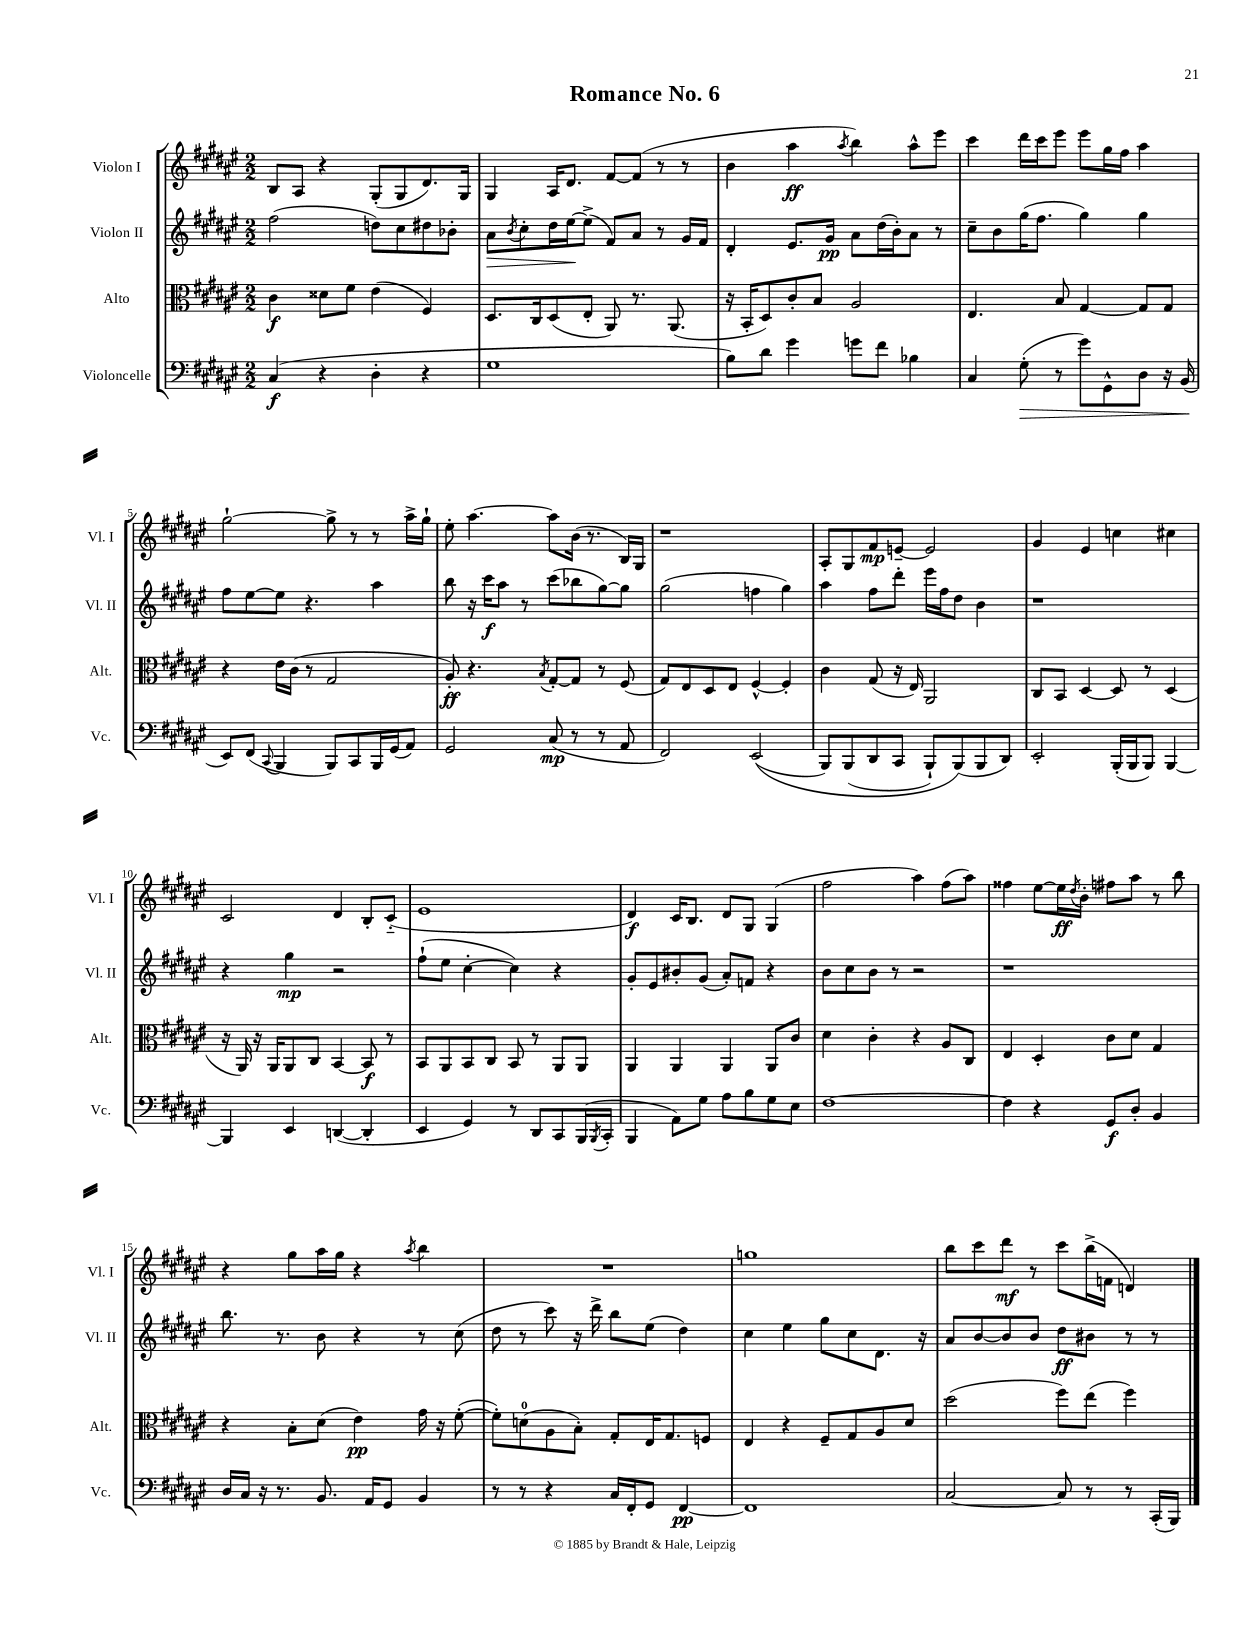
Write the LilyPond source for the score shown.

\header { title = "Romance No. 6" }
<<
\new StaffGroup <<
\new Staff = "s0" \with { instrumentName = "Violon I" shortInstrumentName = "Vl. I" } {
    \clef treble \key fis \major \numericTimeSignature \time 2/2
    b8 ais8 r4 gis8-.( gis8 dis'8.) gis16 |
    gis4 ais16 dis'8. fis'8~ fis'8( r8 r8 |
    b'4 ais''4\ff \acciaccatura { ais''8 } b''4) ais''8-^ eis'''8 |
    cis'''4 dis'''16 cis'''16 eis'''8 eis'''8 gis''16 fis''16 ais''4 |
    gis''2~-! gis''8-> r8 r8 ais''16-> gis''16-! |
    eis''8-. ais''4.~ ais''8 b'16( r8. b16) gis16 |
    r1 |
    ais8-. gis8 fis'8\mp e'8~-- e'2 |
    gis'4 eis'4 c''4 cis''4 |
    cis'2 dis'4 b8-. cis'8-_( |
    eis'1 |
    dis'4\f) cis'16 b8. dis'8 gis8 gis4( |
    fis''2 ais''4) fis''8( ais''8) |
    fisis''4 eis''8~ eis''16\ff \acciaccatura { dis''8 } b'16-. fis''8 ais''8 r8 b''8 |
    r4 gis''8 ais''16 gis''16 r4 \acciaccatura { ais''8 } b''4 |
    R1 |
    g''1 |
    b''8 cis'''8 dis'''8\mf r8 cis'''8 b''16->( f'16 d'4) \bar "|." |
}
\new Staff = "s1" \with { instrumentName = "Violon II" shortInstrumentName = "Vl. II" } {
    \clef treble \key fis \major \numericTimeSignature \time 2/2
    fis''2( d''8) cis''8 dis''8 bes'8-. |
    ais'8\> \acciaccatura { b'8 } cis''8-. dis''16 eis''16~\! eis''8->( fis'8) ais'8 r8 gis'16 fis'16 |
    dis'4-. eis'8. gis'16\pp ais'8 dis''16( b'16-.) ais'8 r8 |
    cis''8-- b'8 gis''16( fis''8. gis''4) gis''4 |
    fis''8 eis''8~ eis''8 r4. ais''4 |
    b''8 r16 cis'''16\f ais''8 r8 cis'''8( bes''8 gis''8~) gis''8 |
    gis''2( f''4 gis''4) |
    ais''4 fis''8 dis'''8-. eis'''16 fis''16 dis''8 b'4 |
    r1 |
    r4 gis''4\mp r2 |
    fis''8-!( eis''8 cis''4~-. cis''4) r4 |
    gis'8-. eis'8 bis'8-. gis'8( ais'8-.) f'8 r4 |
    b'8 cis''8 b'8 r8 r2 |
    r1 |
    b''8. r8. b'8 r4 r8 cis''8( |
    dis''8 r8 cis'''8) r16 dis'''16-> b''8 eis''8( dis''4) |
    cis''4 eis''4 gis''8 cis''8 dis'8. r16 |
    ais'8 b'8~ b'8 b'8 dis''8\ff bis'8 r8 r8 \bar "|." |
}
\new Staff = "s2" \with { instrumentName = "Alto" shortInstrumentName = "Alt." } {
    \clef alto \key fis \major \numericTimeSignature \time 2/2
    cis'4\f disis'8 fis'8 eis'4( fis4) |
    dis8. cis16 dis8( eis8-. ais,8) r8. ais,8.( |
    r16 b,16-. dis8) cis'8-. b8 ais2 |
    eis4. b8 gis4~ gis8 gis8 |
    r4 eis'16 cis'16( r8 gis2 |
    ais8-.\ff) r4. \acciaccatura { b8 } gis8~-. gis8 r8 fis8( |
    gis8) eis8 dis8 eis8 fis4~-^ fis4-. |
    cis'4 gis8( r16 eis16) ais,2 |
    cis8 b,8 dis4~ dis8 r8 dis4( |
    r16 ais,16) r16 ais,16 ais,8 cis8 b,4~ b,8\f r8 |
    b,8 ais,8 b,8 cis8 b,8 r8 ais,8 ais,8 |
    ais,4 ais,4 ais,4 ais,8 cis'8 |
    dis'4 cis'4-. r4 ais8 cis8 |
    eis4 dis4-. cis'8 dis'8 gis4 |
    r4 b8-. dis'8( eis'4\pp) gis'16 r16 fis'8~-.( |
    fis'8-.) d'8-0( ais8 b8-.) gis8-. eis16 gis8. f8 |
    eis4 r4 fis8-- gis8 ais8 dis'8 |
    dis''2( fis''8) eis''8( fis''4) \bar "|." |
}
\new Staff = "s3" \with { instrumentName = "Violoncelle" shortInstrumentName = "Vc." } {
    \clef bass \key fis \major \numericTimeSignature \time 2/2
    cis4\f( r4 dis4-. r4 |
    gis1 |
    b8) dis'8 gis'4 g'8 fis'8 bes4 |
    cis4 gis8-.\>( r8 gis'8) gis,8-^ dis8 r16 b,16\!( |
    eis,8) fis,8( \appoggiatura { cis,8 } b,,4 b,,8) cis,8 b,,16 gis,16( ais,8) |
    gis,2 cis8\mp( r8 r8 ais,8 |
    fis,2) eis,2(\( |
    b,,8) b,,8( dis,8 cis,8 b,,8-!) b,,8(\) b,,8 dis,8) |
    eis,2-. b,,16-.( b,,16 b,,8) b,,4~ |
    b,,4 eis,4 d,4~( d,4-. |
    eis,4 gis,4) r8 dis,8 cis,8 b,,16( \acciaccatura { b,,8 } cis,16-. |
    b,,4 ais,8) gis8 ais8 b8 gis8 eis8 |
    fis1~ |
    fis4 r4 gis,8\f dis8-. b,4 |
    dis16 cis16 r16 r8. b,8. ais,16 gis,8 b,4 |
    r8 r8 r4 cis16 fis,16-. gis,8 fis,4~\pp |
    fis,1 |
    cis2~ cis8 r8 r8 cis,16-.( b,,16) \bar "|." |
}
>>
>>
